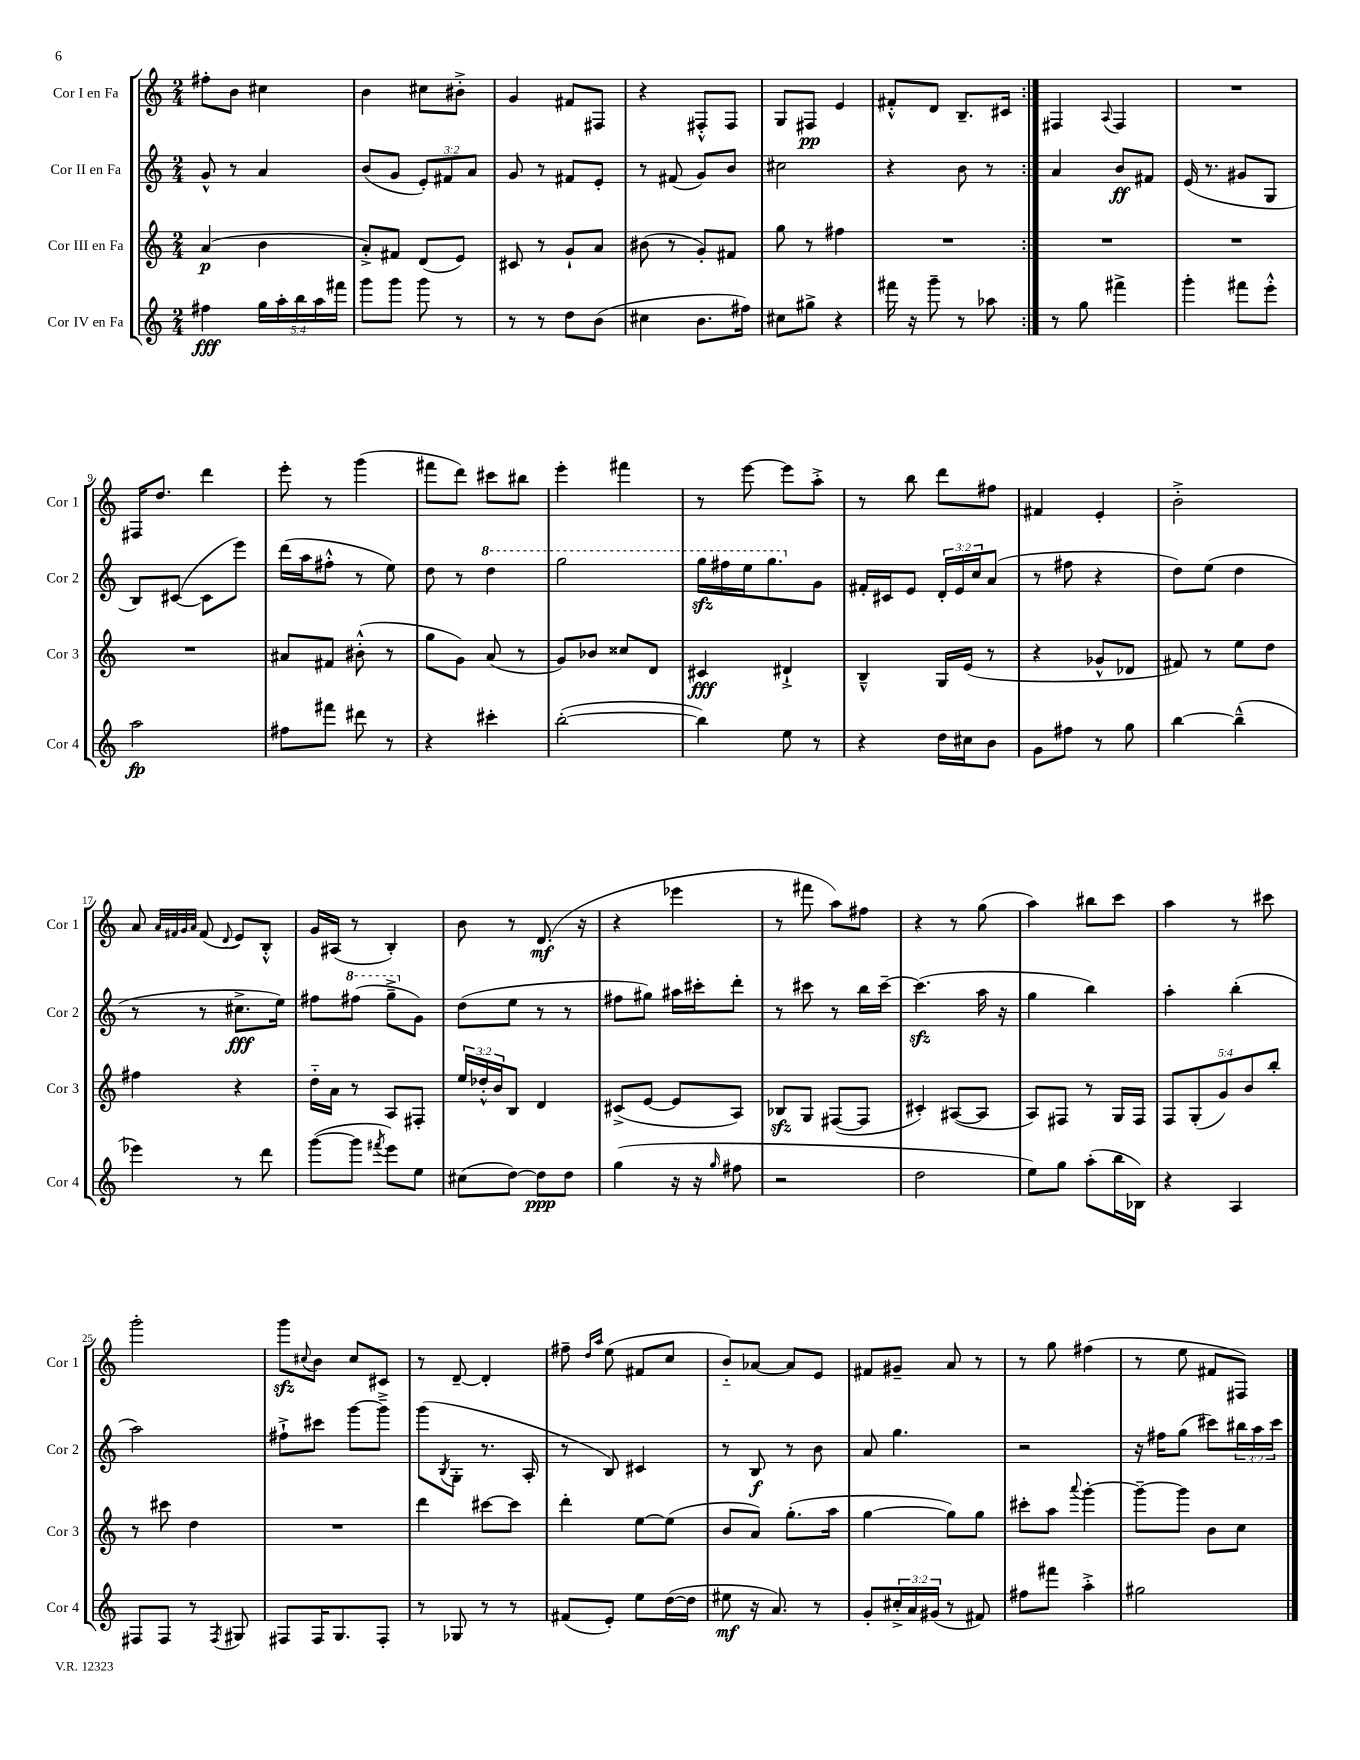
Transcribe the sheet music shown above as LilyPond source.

<<
\new StaffGroup <<
\new Staff = "s0" \with { instrumentName = "Cor I en Fa" shortInstrumentName = "Cor 1" } {
    \clef treble \key c \major \numericTimeSignature \time 2/4
    \repeat volta 2 { fis''8-. b'8 cis''4 |
    b'4 cis''8 bis'8-.-> |
    g'4 fis'8 fis8 |
    r4 fis8-.-^ fis8 |
    g8 fis8\pp e'4 |
    fis'8-.-^ d'8 b8.-- cis'16 | }
    fis4 \appoggiatura { a8 } fis4 |
    R2 |
    fis16 d''8. d'''4 |
    e'''8-. r8 g'''4( |
    fis'''8 d'''8) cis'''8 bis''8 |
    e'''4-. fis'''4 |
    r8 e'''8~ e'''8 a''8-.-> |
    r8 b''8 d'''8 fis''8 |
    fis'4 e'4-. |
    b'2-.-> |
    a'8 \grace { a'32 fis'32 g'32 a'32 } fis'8( \appoggiatura { d'8 } e'8) b8-.-^ |
    g'16 ais16( r8 b4-.) |
    b'8 r8 d'8.\mf( r16 |
    r4 ees'''4 |
    r8 fis'''8 a''8) fis''8 |
    r4 r8 g''8( |
    a''4) bis''8 c'''8 |
    a''4 r8 cis'''8 |
    g'''2-. |
    g'''8\sfz \appoggiatura { cis''8 } b'8 cis''8 cis'8 |
    r8 d'8~-- d'4-. |
    fis''8-- \grace { d''16 a''16 } e''8( fis'8 c''8 |
    b'8-_) aes'8~ aes'8 e'8 |
    fis'8 gis'8-- a'8 r8 |
    r8 g''8 fis''4( |
    r8 e''8 fis'8 fis8) \bar "|." |
}
\new Staff = "s1" \with { instrumentName = "Cor II en Fa" shortInstrumentName = "Cor 2" } {
    \clef treble \key c \major \numericTimeSignature \time 2/4 \override Staff.TupletNumber.text = #tuplet-number::calc-fraction-text
    \repeat volta 2 { g'8-^ r8 a'4 |
    b'8( g'8 \tuplet 3/2 { e'8-.) fis'8 a'8 } |
    g'8 r8 fis'8 e'8-. |
    r8 fis'8( g'8) b'8 |
    cis''2 |
    r4 b'8 r8 | }
    a'4 b'8\ff fis'8 |
    e'16( r8. gis'8 g8 |
    b8) cis'8~( cis'8 e'''8) |
    d'''16( a''16 fis''8-.-^ r8 e''8) |
    d''8 r8 \ottava #1 d'''4 |
    g'''2 |
    g'''16\sfz fis'''16 e'''16 g'''8. \ottava #0 g'8 |
    fis'16-. cis'16 e'8 \tuplet 3/2 { d'16-. e'16 c''16 } a'8( |
    r8 fis''8 r4 |
    d''8) e''8( d''4 |
    r8 r8 cis''8.->\fff e''16) |
    fis''8 \ottava #1 fis'''8( g'''8---> \ottava #0 g'8) |
    d''8( e''8 r8 r8 |
    fis''8 gis''8) ais''16 cis'''16-. d'''8-. |
    r8 cis'''8 r8 b''16 cis'''16~-- |
    cis'''4.\sfz( a''16 r16 |
    g''4 b''4) |
    a''4-. b''4-.( |
    a''2) |
    fis''8-!-> cis'''8 g'''8~ g'''8---> |
    g'''8( \acciaccatura { b8 } g8-. r8. a16-. |
    r8 b8) cis'4 |
    r8 b8\f r8 b'8 |
    a'8 g''4. |
    r2 |
    r16 fis''16 g''8( cis'''8) \tuplet 3/2 { bis''16 a''16 cis'''16 } \bar "|." |
}
\new Staff = "s2" \with { instrumentName = "Cor III en Fa" shortInstrumentName = "Cor 3" } {
    \clef treble \key c \major \numericTimeSignature \time 2/4 \override Staff.TupletNumber.text = #tuplet-number::calc-fraction-text
    \repeat volta 2 { a'4\p( b'4 |
    a'8-.->) fis'8 d'8( e'8) |
    cis'8 r8 g'8-! a'8 |
    bis'8( r8 g'8-.) fis'8 |
    g''8 r8 fis''4 |
    R2 | }
    R2 |
    R2 |
    R2 |
    ais'8 fis'8 bis'8-.-^( r8 |
    g''8 g'8) a'8( r8 |
    g'8) bes'8 cisis''8 d'8 |
    cis'4\fff dis'4-!-> |
    b4---^ g16 e'16( r8 |
    r4 ges'8-^ des'8 |
    fis'8) r8 e''8 d''8 |
    fis''4 r4 |
    d''16-_ a'16 r8 a8 fis8-. |
    \tuplet 3/2 { e''16 des''16-.-^ b'16 } b8 d'4 |
    cis'8->( e'8~ e'8 a8) |
    bes8\sfz g8 fis8~( fis8 |
    cis'4-.) ais8~( ais8 |
    a8) fis8 r8 g16 fis16 |
    \tuplet 5/4 { f8 g8-.( g'8) b'8 b''8-. } |
    r8 cis'''8 d''4 |
    R2 |
    d'''4 cis'''8~ cis'''8 |
    d'''4-. e''8~ e''8( |
    b'8 a'8) g''8.-.( a''16 |
    g''4~ g''8) g''8 |
    cis'''8-. a''8 \appoggiatura { a'''8 } g'''4~-. |
    g'''8~-- g'''8 b'8 c''8 \bar "|." |
}
\new Staff = "s3" \with { instrumentName = "Cor IV en Fa" shortInstrumentName = "Cor 4" } {
    \clef treble \key c \major \numericTimeSignature \time 2/4 \override Staff.TupletNumber.text = #tuplet-number::calc-fraction-text
    \repeat volta 2 { fis''4\fff \tuplet 5/4 { g''16 a''16-. b''16 a''16 fis'''16 } |
    g'''8 g'''8 g'''8 r8 |
    r8 r8 d''8 b'8( |
    cis''4 b'8. fis''16) |
    cis''8 gis''8-> r4 |
    fis'''16 r16 g'''8-- r8 aes''8 | }
    r8 g''8 fis'''4-> |
    g'''4-. fis'''8 e'''8-.-^ |
    a''2\fp |
    fis''8 fis'''8 dis'''8 r8 |
    r4 cis'''4-. |
    b''2~-.( |
    b''4) e''8 r8 |
    r4 d''16 cis''16 b'8 |
    g'8 fis''8 r8 g''8 |
    b''4~ b''4---^( |
    ees'''4) r8 d'''8 |
    g'''8~( g'''8 \acciaccatura { fis'''8 } e'''8) e''8 |
    cis''8( d''8~) d''8\ppp d''8 |
    g''4( r16 r16 \grace { g''16 } fis''8 |
    r2 |
    d''2 |
    e''8) g''8 a''8-.( b''16 bes16) |
    r4 a4 |
    fis8 fis8 r8 \acciaccatura { fis8 } gis8 |
    fis8 fis16 g8. fis8-. |
    r8 ges8 r8 r8 |
    fis'8( e'8-.) e''8 d''16~( d''16 |
    eis''8\mf r16 a'8.) r8 |
    g'8-. \tuplet 3/2 { cis''16-.-> a'16 gis'16( } r8 fis'8) |
    fis''8 fis'''8 a''4-.-> |
    gis''2 \bar "|." |
}
>>
>>
